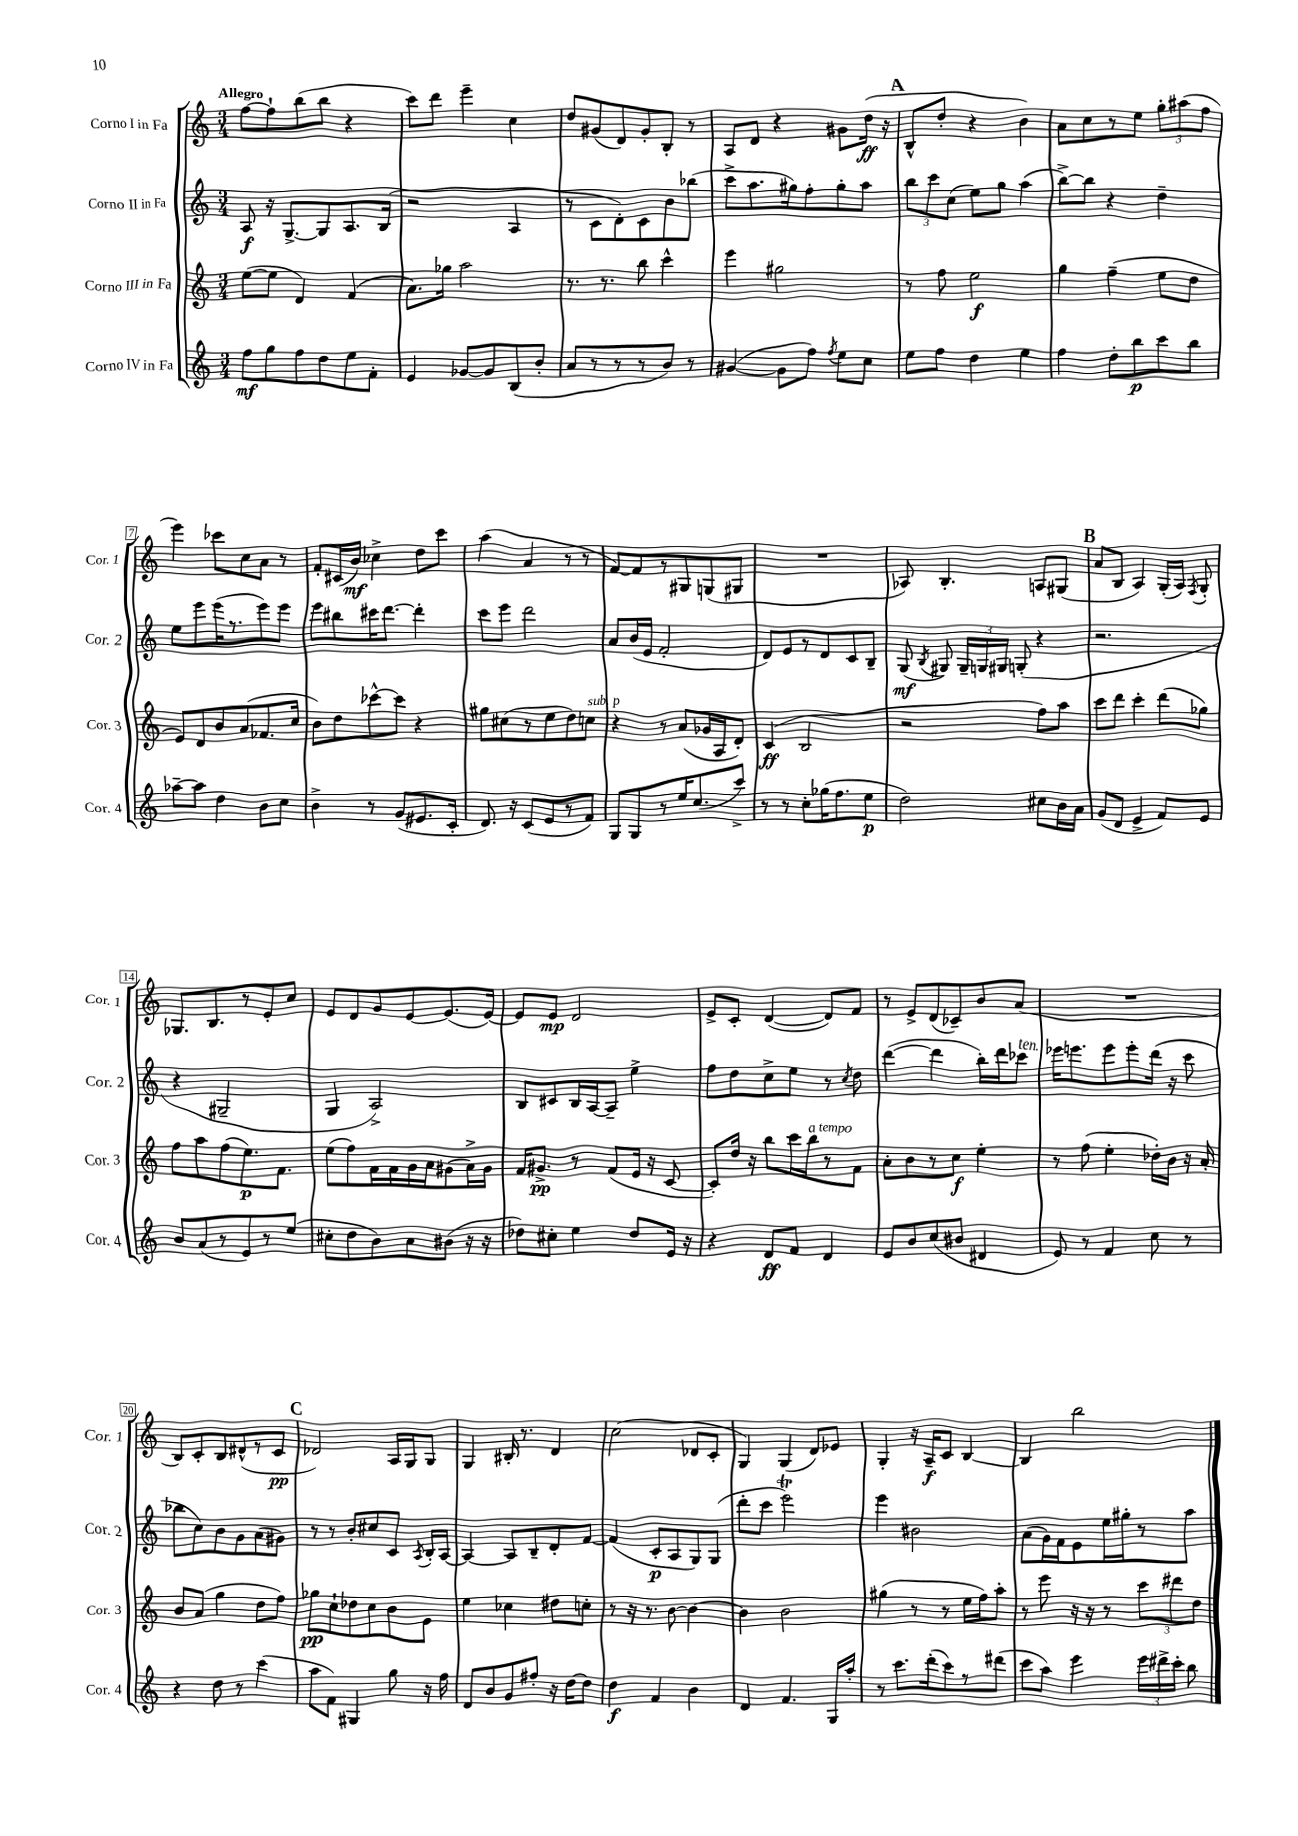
<<
\new StaffGroup <<
\new Staff = "s0" \with { instrumentName = "Corno I in Fa" shortInstrumentName = "Cor. 1" } {
    \clef treble \key c \major \numericTimeSignature \time 3/4 \tempo "Allegro"
    \autoBeamOff f''8[~ f''8-! b''8( b''8] r4 |
    c'''8[) d'''8] e'''4-- c''4 |
    d''8[ gis'8( d'8) gis'8-. b8]-. r8 |
    a8[ d'8] r4 gis'8[ d''16]\ff( r16 |
    \mark \markup { \bold "A" } b8[-^ d''8]-. r4 b'4) |
    a'8[ c''8 r8 e''8] \tuplet 3/2 { g''8[-. ais''8( f''8] } |
    e'''4) ces'''8[ c''8 a'8] r8 |
    f'8[-. cis'16( b'16]\mf) ces''4-> d''8[ c'''8] |
    a''4( a'4 r8 r8 |
    f'8[~) f'8 r8 gis8 g8( gis8] |
    R2. |
    aes8) b4.-. a8[ gis8]( |
    \mark \markup { \bold "B" } a'8[ b8] a4) g16[-.( a16]) \acciaccatura { f8 } g8-. |
    ges8.[ b8. r8 e'8-. c''8] |
    e'8[ d'8 g'8 e'8~ e'8.( e'16]~) |
    e'8[ e'8]\mp d'2 |
    e'8[-> c'8]-. d'4~( d'8[) f'8] |
    r8 e'8[-> d'8( ces'8--) b'8 a'8]( |
    R2. |
    b8[) c'8-. b8 dis'8-^( r8 c'8]\pp |
    \mark \markup { \bold "C" } des'2) a16[ g16 g8] |
    g4 bis16-. r8. d'4 |
    c''2( des'8[ c'8]-. |
    g4) g4( d'8[) ees'8] |
    g4-. r16 a16[--\f c'8] b4~ |
    b4 b''2 \bar "|." |
}
\new Staff = "s1" \with { instrumentName = "Corno II in Fa" shortInstrumentName = "Cor. 2" } {
    \clef treble \key c \major \numericTimeSignature \time 3/4
    \autoBeamOff a8\f r16 g8.[~-> g8 a8. b16]( |
    r2 a4 |
    r8 c'8[ d'8-.) c'8 b'8 bes''8]( |
    c'''8[-> a''8. gis''16) f''8-. gis''8-. a''8] |
    \mark \markup { \bold "A" } \tuplet 3/2 { b''8[ c'''8 c''8]( } e''8[) g''8] a''4( |
    b''8[~->) b''8] r4 d''4-- |
    e''8[ e'''8 e'''16( r8. e'''8) e'''8] |
    e'''8[ bis''8 cis'''16 d'''8.]~ d'''4-. |
    c'''8[ e'''8] d'''2 |
    a'8[ b'16( e'16] f'2-. |
    d'8[) e'8 r8 d'8 c'8 b8]-- |
    g8\mf( \acciaccatura { b8 } gis8) \tuplet 3/2 { gis16[-- g16 gis16] } g8-.( r4 |
    \mark \markup { \bold "B" } r2. |
    r4 gis2-- |
    g4 a2->) |
    b8[ cis'8 b16 a16~ a8]-- e''4-> |
    f''8[ d''8 c''8-> e''8] r8 \acciaccatura { c''8 } d''8 |
    d'''4~( d'''4 b''16[-.) d'''16 ces'''8]^\markup { \italic "ten." } |
    ees'''16[ e'''8. e'''8 e'''8-. d'''16]( r16 c'''8 |
    bes''8[ c''8) b'8 g'8 a'8( gis'8]) |
    \mark \markup { \bold "C" } r8 r8 b'8[-. cis''8 c'8] \acciaccatura { a8 } b16[-. a16]~ |
    a4~ a8[ b8-- d'8-. f'8]~ |
    f'4( c'8[-.\p a8 g8) g8]( |
    d'''8[-. c'''8] e'''2\trill) |
    e'''4 bis'2 |
    a'8[( g'16) f'16 e'8 e''16 gis''16-. r8 a''8] \bar "|." |
}
\new Staff = "s2" \with { instrumentName = "Corno III in Fa" shortInstrumentName = "Cor. 3" } {
    \clef treble \key c \major \numericTimeSignature \time 3/4
    \autoBeamOff e''8[~( e''8] d'4) f'4( |
    a'8.[) ges''16] a''2 |
    r8. r8. b''8 c'''4-^ |
    e'''4 gis''2 |
    \mark \markup { \bold "A" } r8 f''8 e''2\f |
    g''4 f''4--( e''8[ d''8] |
    e'8[) d'8 b'8 a'8( fes'8. c''16] |
    b'8[) d''8 ces'''8~-^ ces'''8] r4 |
    gis''8[ cis''8( r8 e''8 d''8) c''8]^\markup { \italic "sub. p" } |
    r4 r8 a'8[( ges'16 a16 d'8]-.) |
    c'4\ff( b2 |
    r2 f''8[) a''8] |
    \mark \markup { \bold "B" } c'''8[ d'''8] c'''4-. d'''8[( ges''8]) |
    f''8[ a''8 f''8( e''8.\p) f'8.] |
    e''8[( f''8) f'16 f'16 g'16 a'16 gis'8( a'16->) gis'16] |
    f'16[ gis'8.]->\pp r8 f'8[( e'16] r16 c'8~ |
    c'8[-.) d''16] r16 b''8[ c'''16 b''16^\markup { \italic "a tempo" } r8 f'8] |
    a'8[-. b'8 r8 c''8]\f e''4-. |
    r8 f''8( e''4-. des''16[-.) b'16] r16 a'16-. |
    b'8[ a'8]( g''4 d''8[ f''8]) |
    \mark \markup { \bold "C" } ges''8[\pp c''8-! des''8 c''8 b'8 e'8] |
    e''4 ces''4 dis''8[ c''8]-. |
    r8 r16 r8. b'8~ b'4~ |
    b'4 b'2 |
    gis''4( r8 r8 e''16[ f''16) a''8]-. |
    r8 e'''8 r16 r16 r8 \tuplet 3/2 { c'''8[ dis'''8 d''8] } \bar "|." |
}
\new Staff = "s3" \with { instrumentName = "Corno IV in Fa" shortInstrumentName = "Cor. 4" } {
    \clef treble \key c \major \numericTimeSignature \time 3/4
    \autoBeamOff f''8[\mf g''8 f''8 d''8 e''8 f'8]-. |
    e'4 ges'8[~ ges'8 b8( b'8]-. |
    a'8[ r8 r8 r8 b'8]) r8 |
    gis'4~( gis'8[ f''8]) \acciaccatura { f''8 } e''8[ c''8] |
    \mark \markup { \bold "A" } e''8[ f''8] d''4 e''4 |
    f''4 d''8[-. b''8\p c'''8 b''8] |
    aes''8[~-- aes''8] d''4 b'8[ c''8] |
    b'4-> r8 g'8[( eis'8. c'16]-. |
    d'8.) r16 c'8[( e'8 r8 f'8]) |
    g8[ g8 r8 e''16 c''8.( c'''8]->) |
    r8 r8 c''8[-. ges''16( f''8. e''8]\p |
    d''2) cis''8[ b'16 a'16] |
    \mark \markup { \bold "B" } g'8[( d'8] e'4-> f'8[) e'8] |
    b'8[ a'8( r8 e'8) r8 e''8]( |
    cis''8[-. d''8 b'8) a'8 bis'8]( r16 r16 |
    des''8[) cis''8]-. e''4 des''8[ e'16] r16 |
    r4 d'8[\ff f'8] d'4 |
    e'8[ b'8 c''8( bis'8] dis'4 |
    e'8) r8 f'4 c''8 r8 |
    r4 d''8 r8 c'''4( |
    \mark \markup { \bold "C" } a''8[ f'8]) gis4 g''8 r16 f''16 |
    d'8[ b'8 g'8 fis''8]-. r16 d''16[~ d''8] |
    d''4\f f'4 b'4 |
    d'4 f'4. g16[ a''16]-. |
    r8 c'''8.[ d'''16-.( c'''8) r8 dis'''8]( |
    c'''8[ a''8]) e'''4 \tuplet 3/2 { e'''16[ dis'''16-> c'''16]-. } b''8 \bar "|." |
}
>>
>>
\layout { \context { \Score \override BarNumber.stencil = #(make-stencil-boxer 0.1 0.3 ly:text-interface::print) } }
